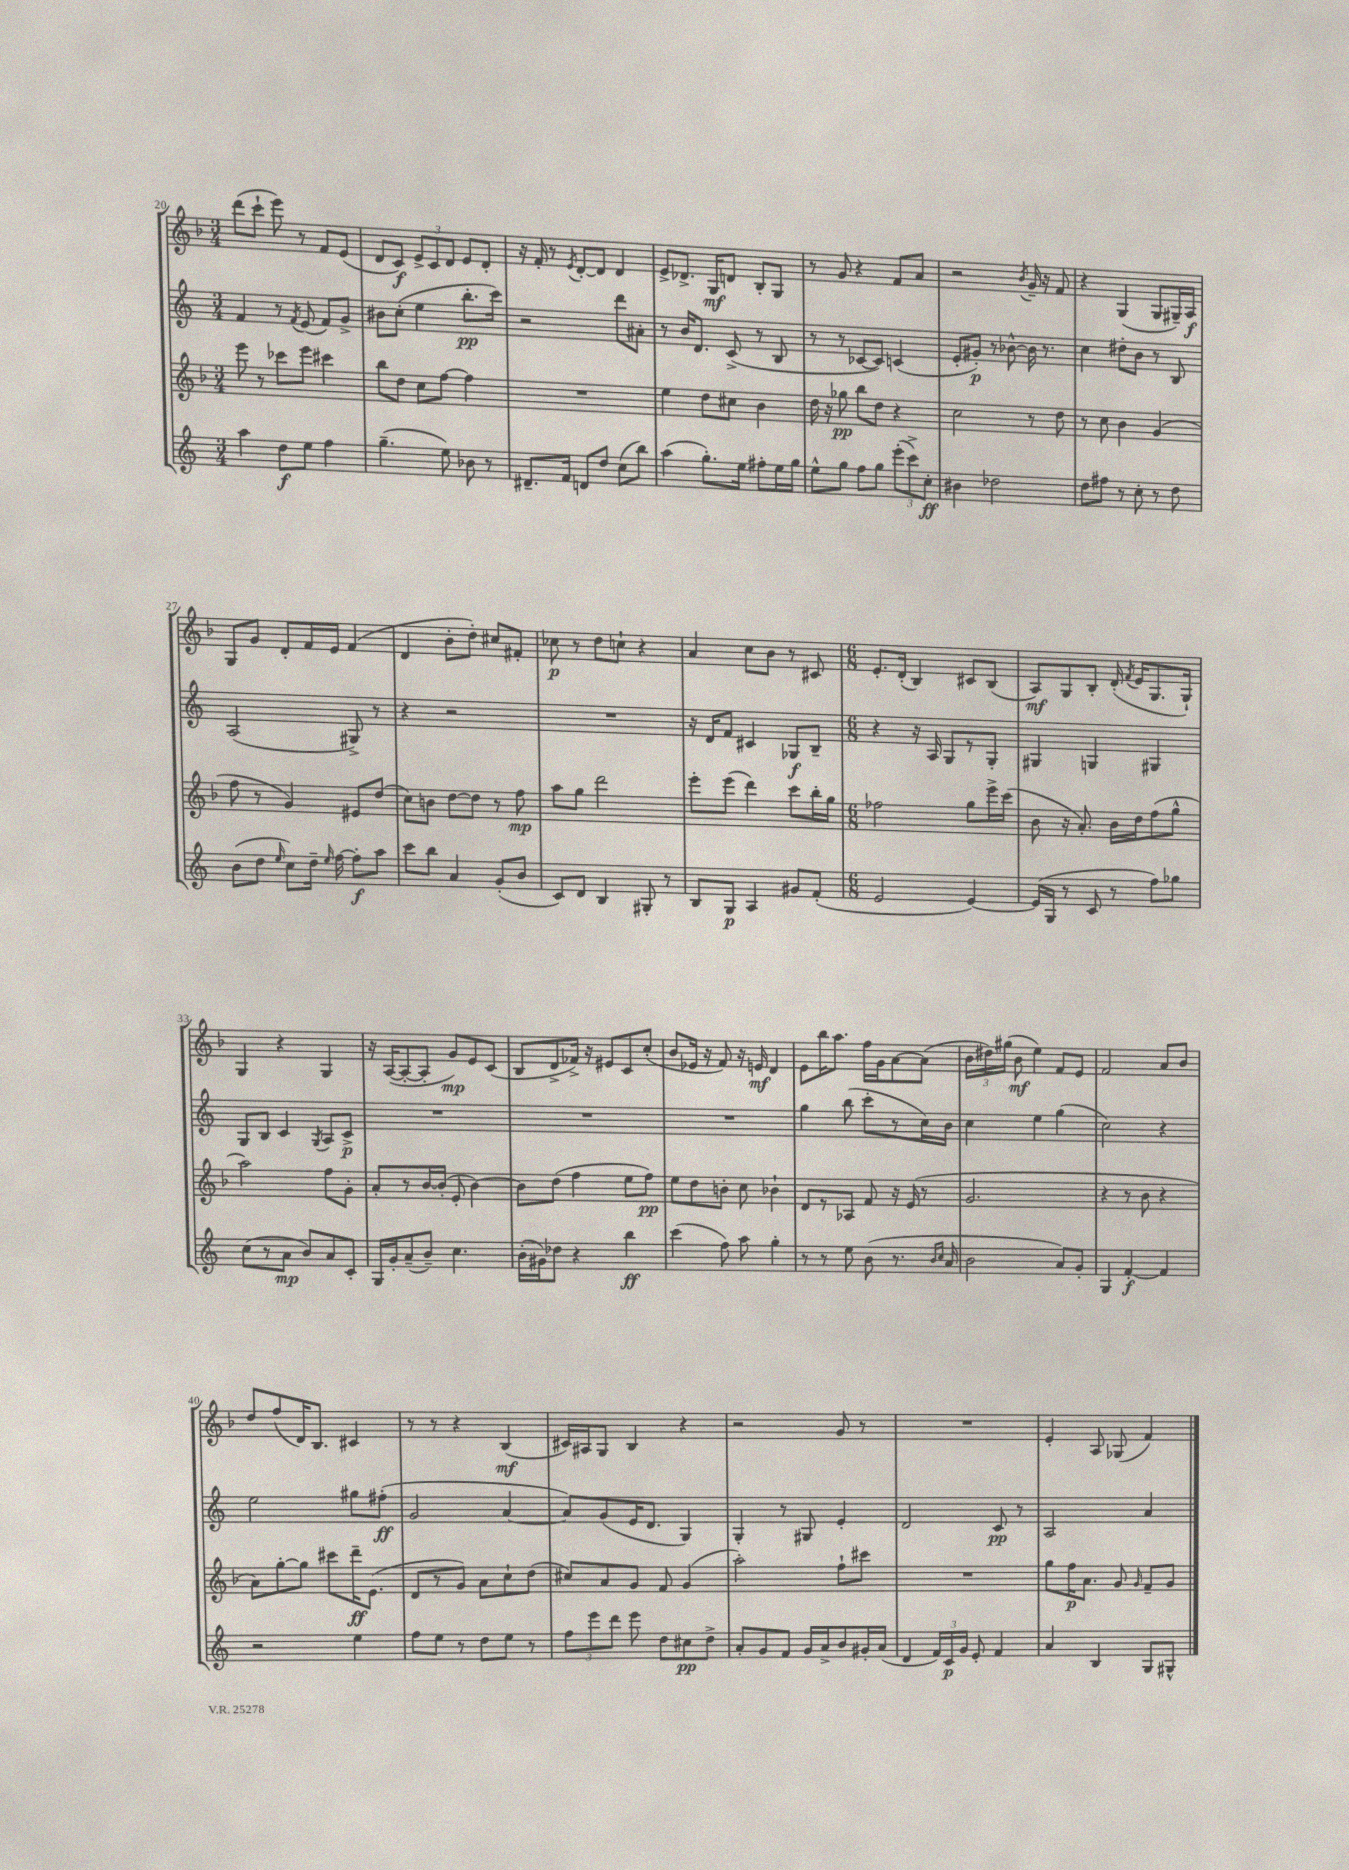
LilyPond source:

<<
\new StaffGroup <<
\new Staff = "s0" {
    \clef treble \key f \major \numericTimeSignature \time 3/4
    \autoBeamOff d'''8[( c'''8]-! e'''8) r8 f'8[ e'8]( |
    d'8[ c'8]\f) \tuplet 3/2 { e'8[-> c'8 d'8] } e'8[ d'8]-. |
    r16 f'16-. r8 \acciaccatura { e'8 } d'8[~-. d'8] d'4 |
    e'8[-> des'8.]-> g16[\mf d'8] bes8[-. g8] |
    r8 g'8 r4 f'8[ a'8] |
    r2 \acciaccatura { bes'8 } g'16-- r16 f'8 |
    r4 g4( g8[ gis16--) a16]\f |
    g8[ g'8] d'8[-. f'16 e'16] f'4( |
    d'4 bes'8[-. d''8]-.) cis''8[ fis'8]-. |
    ces''8\p r8 d''8[ c''8]-! r4 |
    a'4 c''8[ bes'8] r8 cis'8 |
    \numericTimeSignature \time 6/8 e'8.[-. d'16]-.( bes4) cis'8[ bes8]( |
    a8[\mf) g8 bes8]-. d'16-.( \acciaccatura { f'8 } e'16[ g8. g16]-!) |
    g4 r4 g4 |
    r16 a16[~( a8~-. a8]-. g'8[\mp) e'8 c'8]( |
    bes8[ d'8-> fes'16]->) r16 eis'8[ c'8 c''8]-.( |
    bes'8[ ees'16] r16 f'8) r16 e'16\mf d'4 |
    e'8[ bes''16 a''8.] f''16[ g'16 a'8~ a'8]( |
    \tuplet 3/2 { bes'16[ dis''16) gis''16]( } bes'8\mf e''4) f'8[ e'8] |
    f'2 a'8[ bes'8] |
    d''8[ f''8( d'16) bes8.] cis'4 |
    r8 r8 r4 bes4\mf( |
    cis'16[) ais16 g8] bes4 r4 |
    r2 g'8 r8 |
    R2. |
    e'4-. a8 ges8( f'4) \bar "|." |
}
\new Staff = "s1" {
    \clef treble \key c \major \numericTimeSignature \time 3/4
    \autoBeamOff f'4 r8 \acciaccatura { f'8 } e'8( f'8[) g'8]-> |
    bis'8[ c''8]-.( e''4 b''8.[-.\pp c'''16]) |
    r2 d'''8[ ais'8]-. |
    r8 b'16[ d'8.] c'8->( r8 b8 |
    r8 r8 ces'8[~ ces'8]) c'4( |
    e'8[-. gis'8]-.\p) r8 bes'8~-^ bes'16 r8. |
    c''4 dis''8[-. b'8] r8 b8 |
    a2( gis8->) r8 |
    r4 r2 |
    R2. |
    r16 d'16[ f'8] cis'4 ges8[\f b8]-- |
    \numericTimeSignature \time 6/8 r4 r16 a16 g8[ r8 g8]-. |
    gis4 g4 gis4 |
    g8[ b8] c'4 \acciaccatura { g8 } a8[ c'8]->\p |
    R2. |
    R2. |
    R2. |
    g''4 b''8( c'''8[-. r8 c''16) b'16] |
    c''4 e''4 g''4( |
    c''2) r4 |
    e''2 gis''8[ fis''8]-.\ff( |
    g'2 a'4~ |
    a'8[) g'8( e'16 d'8.] g4) |
    g4-. r8 gis8 e'4-. |
    d'2 c'8\pp r8 |
    a2 a'4 \bar "|." |
}
\new Staff = "s2" {
    \clef treble \key f \major \numericTimeSignature \time 3/4
    \autoBeamOff e'''8 r8 ces'''8[ e'''8] cis'''4 |
    bes''8[ d''8] c''8[ f''8]~ f''4 |
    R2. |
    e''4 d''8[ cis''8] bes'4 |
    d''16 r16 ges''8\pp bes''8[ d''8] r4 |
    c''2 r8 d''8 |
    r8 c''8 bes'4 g'4( |
    f''8 r8 g'4) eis'8[ d''8]( |
    c''8[) b'8] d''8[~ d''8] r8 f''8\mp |
    a''8[ g''8] d'''2 |
    e'''8[-. e'''8]( d'''4) c'''8[ bes''16-. g''16] |
    \numericTimeSignature \time 6/8 fes''2 g''8[ e'''16-> c'''16]( |
    bes'8 r16 a'8.-.) bes'16[ d''16 f''8( g''8]-^ |
    a''2) f''8[ g'8]-. |
    a'8[-. r8 bes'16~ bes'16]-.( e'8-. bes'4~) |
    bes'8[ d''8]( f''4 e''8[ f''8]\pp) |
    e''8[ d''8 b'8]-. c''8 bes'4-! |
    d'8[ r8 aes8] f'8 r16 e'16( r8 |
    g'2. |
    r4 r8 bes'8 r4 |
    a'8[) g''8~-. g''8] cis'''8[ d'''16--\ff e'8.]( |
    d'8[ r8 g'8]) a'8[ c''8-! d''8]( |
    cis''8[) a'8 g'8] f'8 g'4( |
    a''2-.) f''8[-! cis'''8] |
    R2. |
    g''8[ f''16\p a'8.] g'8 \grace { g'16 } f'8[-- g'8] \bar "|." |
}
\new Staff = "s3" {
    \clef treble \key c \major \numericTimeSignature \time 3/4
    \autoBeamOff a''4 d''8[\f e''8] f''4 |
    g''4.--( e''8) bes'8 r8 |
    dis'8.[-- f'16] d'8[ d''8] c''8[( b''8]) |
    a''4( g''8.[-.) e''16] fis''8[-. e''16 g''16] |
    e''8[-^ g''8] f''8[ g''8] \tuplet 3/2 { e'''8[-.( c'''8->) c''8]-.\ff } |
    bis'4 des''2 |
    d''8[ fis''8] r8 c''8-. r8 d''8 |
    b'8[( d''8] \grace { e''16 } c''8[) d''16]-- \grace { e''16 } f''16~ f''8[-.\f a''8] |
    c'''8[ b''8] a'4 g'8[-.( b'8] |
    c'8[) d'8] b4 gis8-. r8 |
    b8[ g8]\p a4 gis'8[ f'8]-.( |
    \numericTimeSignature \time 6/8 e'2 e'4~) |
    e'16[( g16] r8 c'8 r8 f''8[) ges''8] |
    c''8[( r8 a'8]\mp b'8[) a'8 c'8]-. |
    g16[ g'16-. a'8--( b'8]--) c''4. |
    b'16[-.( gis'16) des''8] r4 b''4\ff |
    c'''4( f''8) a''8 g''4-. |
    r8 r8 e''8 b'8( r8. \grace { b'16[ c''16] } a'16 |
    b'2 a'8[) g'8]-. |
    g4 f'4~-.\f f'4 |
    r2 e''4 |
    f''8[ e''8] r8 d''8[ e''8] r8 |
    \tuplet 3/2 { f''8[ e'''8 d'''8] } e'''8 d''8[ cis''8\pp d''8]-> |
    a'8[-. g'8 f'8] g'16[ a'16-> b'8 gis'16-. a'16]( |
    d'4 \tuplet 3/2 { f'16[) c'16\p g'16] } e'8-. f'4 |
    a'4 b4 g8[ gis8]-^ \bar "|." |
}
>>
>>
\layout { \context { \Score currentBarNumber = #20 } }
